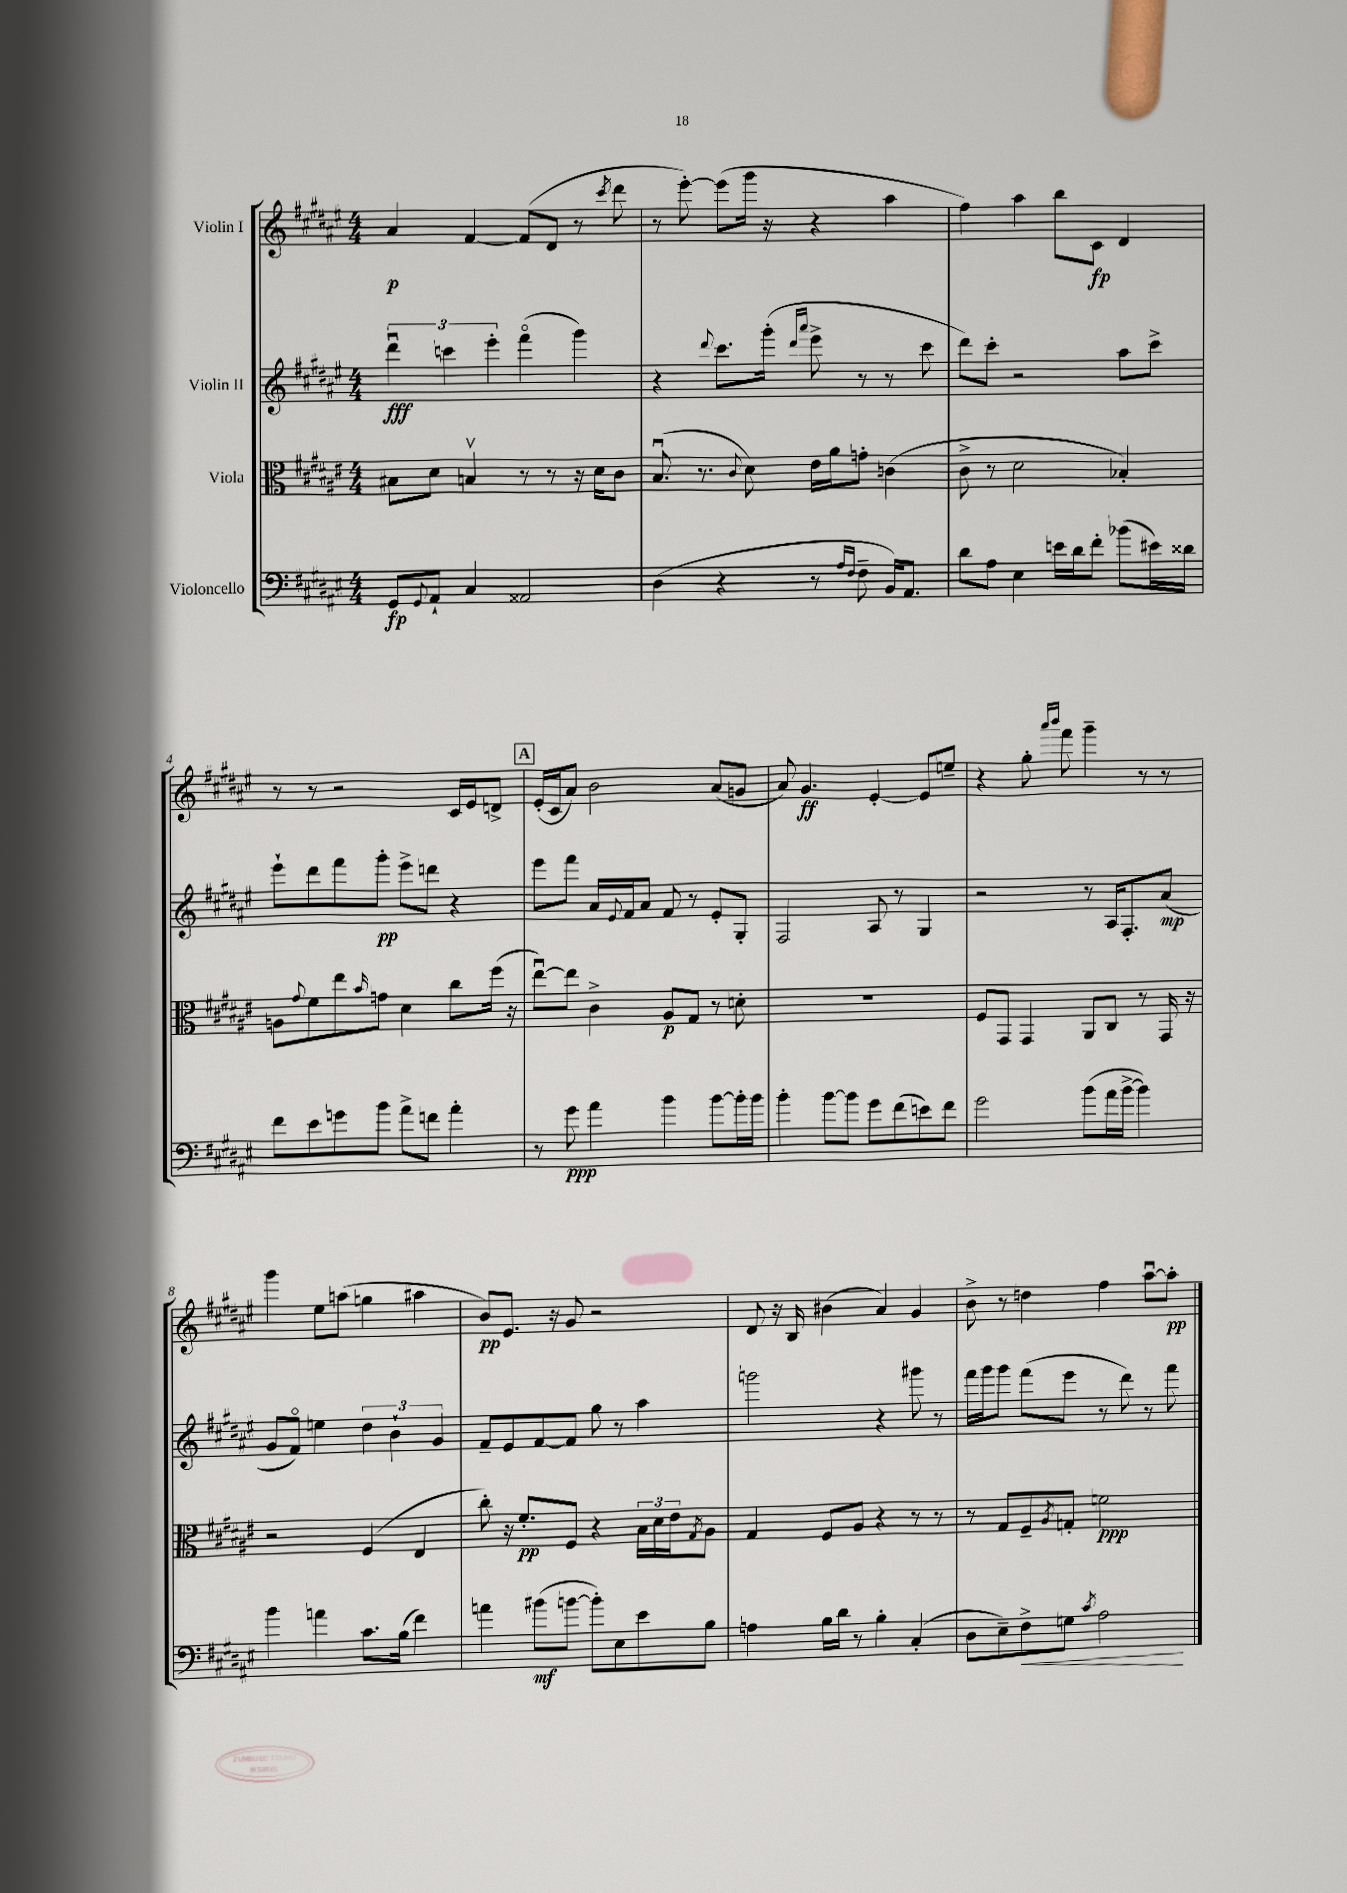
<<
\new StaffGroup <<
\new Staff = "s0" \with { instrumentName = "Violin I" } {
    \clef treble \key fis \major \numericTimeSignature \time 4/4
    ais'4\p fis'4~ fis'8( dis'8 r8 \acciaccatura { cis'''8 } dis'''8 |
    r8 eis'''8~-.) eis'''8( gis'''16 r16 r4 ais''4 |
    fis''4) ais''4 b''8 cis'8\fp dis'4 |
    r8 r8 r2 cis'16 eis'16 d'8-> |
    \mark \markup { \box "A" } eis'16-.( cis'16 ais'8) b'2 ais'8( g'8 |
    ais'8) gis'4.\ff eis'4~-. eis'8 e''8-- |
    r4 gis''8-. \grace { ais'''16 b'''16 } fis'''8 gis'''4-- r8 r8 |
    gis'''4 eis''8 a''8( g''4 ais''4 |
    b'8\pp) eis'8. r16 gis'8 r2 |
    dis'8 r16 b16 bis'4( ais'4) gis'4 |
    b'8-> r8 d''4 fis''4 ais''8~\downbow ais''8-.\pp \bar "|." |
}
\new Staff = "s1" \with { instrumentName = "Violin II" } {
    \clef treble \key fis \major \numericTimeSignature \time 4/4
    \tuplet 3/2 { dis'''4\downbow\fff c'''4 eis'''4-. } fis'''4\flageolet( gis'''4) |
    r4 \appoggiatura { dis'''8 } cis'''8. gis'''16-.( \grace { dis'''16 ais'''16 } eis'''8-> r8 r8 cis'''8 |
    dis'''8) cis'''8-. r2 ais''8 cis'''8-> |
    eis'''8-! dis'''8 fis'''8 gis'''8-.\pp eis'''8-> d'''8 r4 |
    \mark \markup { \box "A" } eis'''8 fis'''8 ais'16 \appoggiatura { eis'8 } fis'16 ais'8 fis'8 r8 eis'8-. gis8-. |
    fis2 ais8 r8 gis4 |
    r2 r8 ais16 fis8.-. ais'8\mp( |
    gis'8 fis'8\flageolet) e''4 \tuplet 3/2 { dis''4 b'4-! gis'4 } |
    fis'8-- eis'8 fis'8~ fis'8 gis''8 r8 ais''4 |
    g'''2 r4 gis'''8 r8 |
    fis'''16 gis'''16 gis'''8 fis'''8( eis'''8 r8 dis'''8) r8 fis'''8 \bar "|." |
}
\new Staff = "s2" \with { instrumentName = "Viola" } {
    \clef alto \key fis \major \numericTimeSignature \time 4/4
    bis8 dis'8 b4\upbow r8 r8 r16 dis'16 cis'8 |
    b8.\downbow( r8. \appoggiatura { cis'8 } dis'8) eis'16 ais'16 g'8-. c'4( |
    cis'8-> r8 dis'2 bes4-.) |
    a8 \appoggiatura { gis'8 } fis'8 eis''8 \grace { b'16 } g'8 dis'4 cis''8 fis''16( r16 |
    \mark \markup { \box "A" } eis''8~\downbow) eis''8 cis'4-> ais8\p gis8 r8 d'8-. |
    R1 |
    fis8 gis,8 gis,4 ais,8 cis8 r8 gis,16 r16 |
    r2 fis4( eis4 |
    cis''8-.) r16 fis'8.-.\pp fis8 r4 \tuplet 3/2 { b16 dis'16 eis'16 } \acciaccatura { gis8 } ais8 |
    gis4 fis8 ais8 r4 r8 r8 |
    r8 gis8 fis8-- \acciaccatura { ais8 } g8-. f'2\ppp \bar "|." |
}
\new Staff = "s3" \with { instrumentName = "Violoncello" } {
    \clef bass \key fis \major \numericTimeSignature \time 4/4
    gis,8\fp \appoggiatura { gis,8 } ais,8-! cis4 aisis,2 |
    dis4( r4 r8 \grace { ais16 fis16 } fis8-- b,16) ais,8. |
    dis'8 ais8 eis4 e'16 dis'16 fis'8-. bes'8( eis'16) disis'16 |
    fis'8 eis'8 g'8 b'8 ais'8-> f'8 ais'4-. |
    \mark \markup { \box "A" } r8 gis'8\ppp ais'4 b'4 b'8~ b'16-. b'16 |
    b'4-. b'8~ b'8 gis'8 fis'8( e'8) fis'8 |
    gis'2 b'8( ais'16 b'16~-> b'4) |
    b'4 a'4 cis'8. b16( fis'4) |
    a'4 bis'8\mf( b'8~ b'8-.) eis8 eis'8 b8 |
    a4 b16 dis'16 r8 b4-. cis4-.( |
    dis8 eis8--) fis8->\< g8 \acciaccatura { cis'8 } ais2\! \bar "|." |
}
>>
>>
